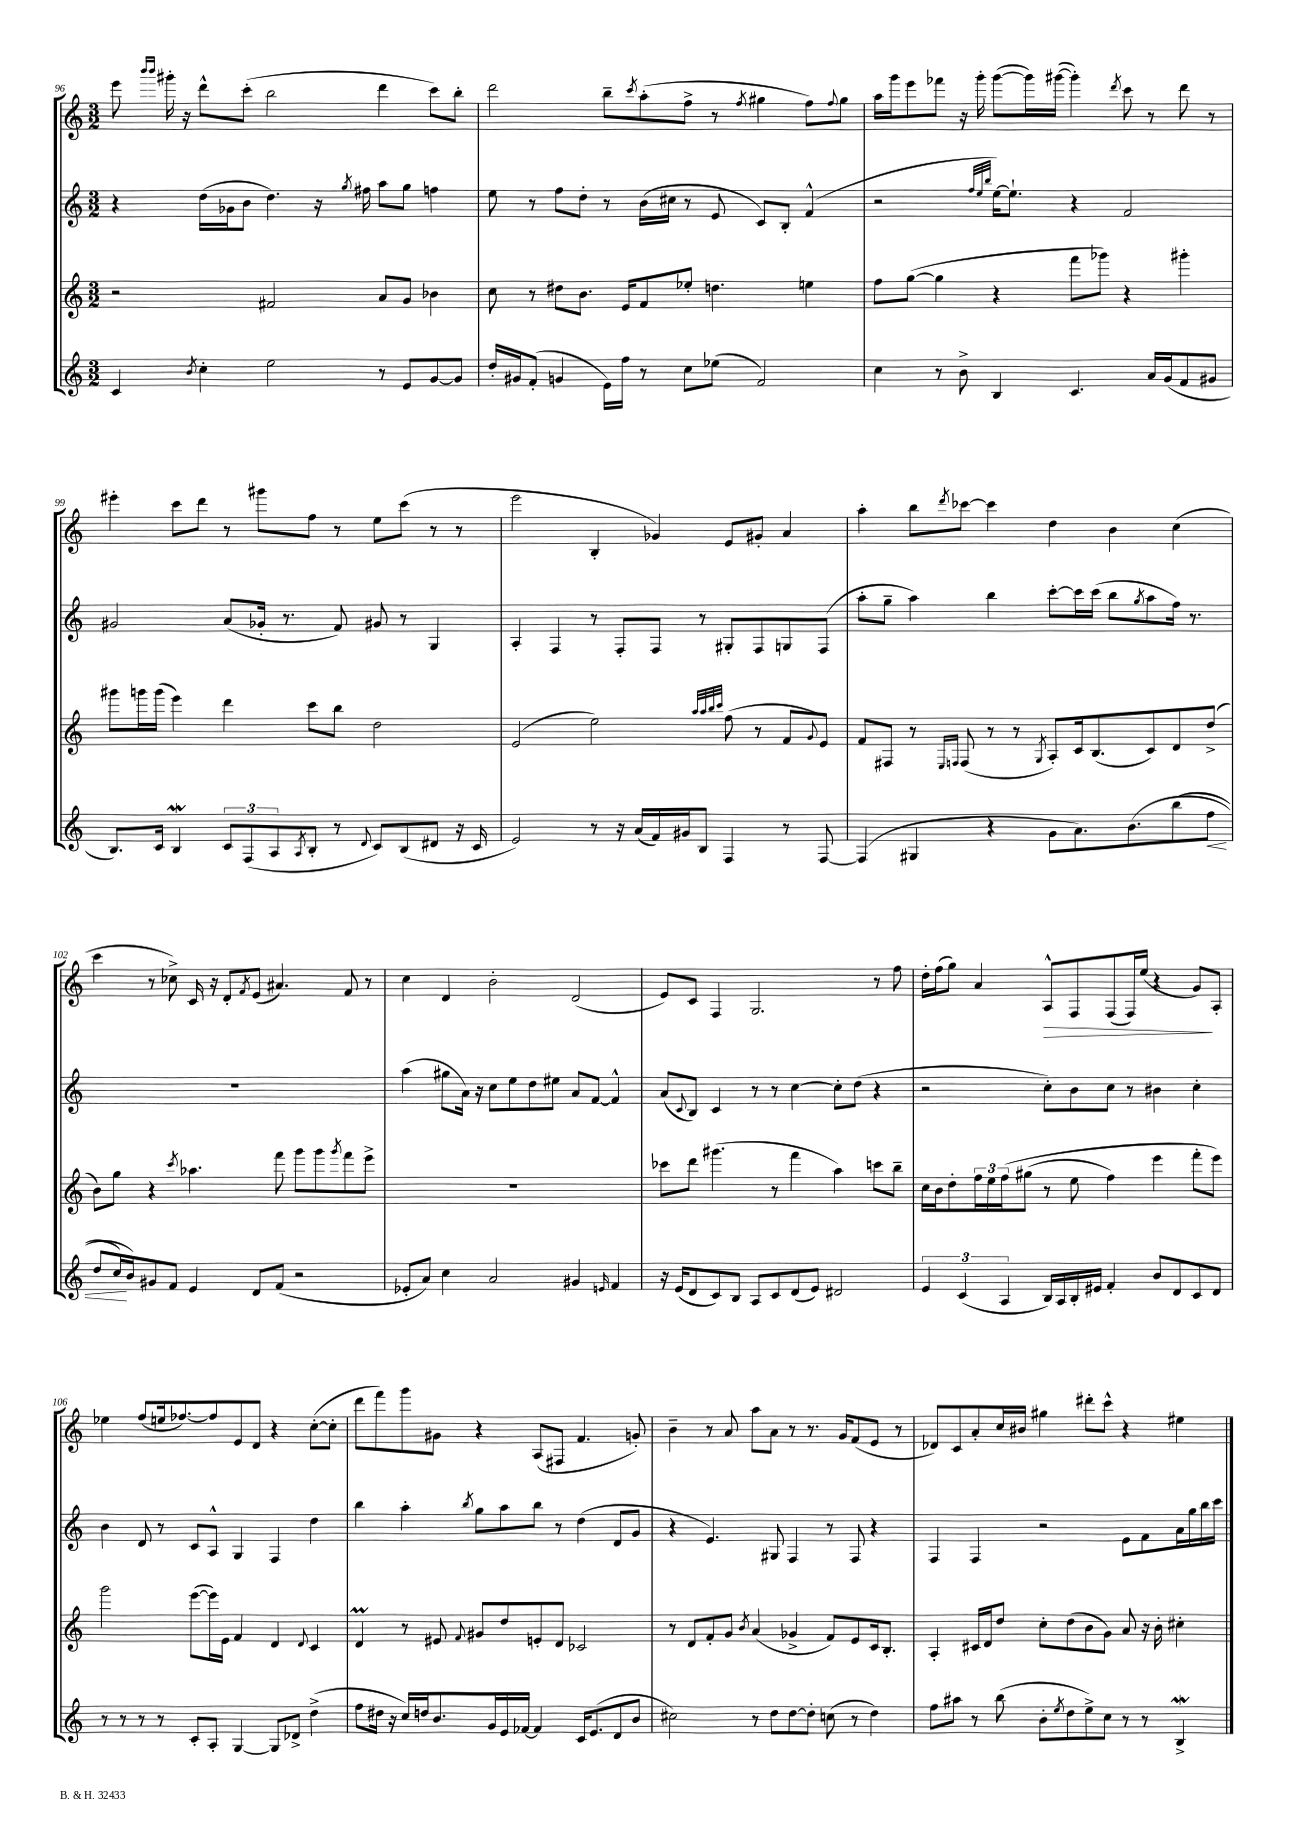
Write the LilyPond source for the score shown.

<<
\new StaffGroup <<
\new Staff = "s0" {
    \clef treble \key c \major \numericTimeSignature \time 3/2
    e'''8 \grace { b'''16 b'''16 } gis'''16-. r16 d'''8-^ c'''8-.( b''2 d'''4 c'''8) b''8-. |
    d'''2 b''8-- \acciaccatura { c'''8 } a''8-.( f''8-> r8 \acciaccatura { f''8 } gis''4 f''8) \appoggiatura { f''8 } gis''8 |
    a''16 g'''16 e'''8 fes'''8 r16 g'''16-. g'''8~( g'''16) gis'''16~( gis'''4-.) \acciaccatura { d'''8 } c'''8 r8 d'''8 r8 |
    eis'''4-. c'''8 d'''8 r8 gis'''8 f''8 r8 e''8 c'''8( r8 r8 |
    e'''2 b4-. ges'4) e'8 gis'8-. a'4 |
    a''4-. b''8 \acciaccatura { d'''8 } ces'''8~ ces'''4 d''4 b'4 c''4( |
    c'''4 r8 ces''8->) c'16 r16 d'8-. \acciaccatura { f'8 } e'8( ais'4.) f'8 r8 |
    c''4 d'4 b'2-. d'2( |
    e'8) c'8 f4 g2. r8 f''8 |
    d''16-. f''16( g''8) a'4 a8-^\> f8 f8( f16) e''16( r4 g'8\!) a8-. |
    ees''4 f''8( e''16 fes''8.~) fes''8 e'8 d'8 r4 c''8~-.( c''8-. |
    d'''8 f'''8) g'''8 gis'8 r4 a8( fis8 f'4. g'8-.) |
    b'4-- r8 a'8 a''8 a'8 r8 r8. g'16 f'8( e'8 r8 |
    des'8) c'8 a'8-. c''16 bis'16 gis''4 dis'''8-. c'''8-^ r4 eis''4 \bar "|." |
}
\new Staff = "s1" {
    \clef treble \key c \major \numericTimeSignature \time 3/2
    r4 d''16( ges'16 b'8 d''4.) r16 \acciaccatura { g''8 } fis''16 a''8 g''8 f''4 |
    e''8 r8 f''8 d''8-. r8 b'16( cis''16 r8 e'8 c'8) b8-. f'4-^( |
    r2 \grace { f''32 e''32 b''32 } e''16~) e''8.-! r4 f'2 |
    gis'2 a'8( ges'16-. r8. f'8) gis'8 r8 g4 |
    a4-. f4 r8 f8-. f8 r8 gis8-. f8 g8 f8( |
    a''8-. g''8-- a''4) b''4 c'''8~-. c'''16 c'''16( b''8 \acciaccatura { g''8 } a''8 f''16) r8. |
    R1. |
    a''4( gis''8 a'16) r16 c''8 e''8 d''8 eis''8 a'8 f'8~ f'4-^ |
    a'8( \appoggiatura { c'8 } b8) c'4 r8 r8 c''4~ c''8-. d''8( r4 |
    r2 c''8-.) b'8 c''8 r8 bis'4 c''4-. |
    b'4 d'8 r8 c'8 a8-^ g4 f4 d''4 |
    b''4 a''4-. \acciaccatura { b''8 } g''8 a''8 b''8 r8 d''4( d'8 g'8 |
    r4 e'4.) gis8 f4 r8 f8 r4 |
    f4 f4 r2 e'8 f'8 a'16 g''16 b''16 c'''16 \bar "|." |
}
\new Staff = "s2" {
    \clef treble \key c \major \numericTimeSignature \time 3/2
    r2 fis'2 a'8 g'8 bes'4 |
    c''8 r8 dis''8 b'8. e'16 f'8 ees''8-. d''4. e''4 |
    f''8 g''8~( g''4 r4 f'''8 ges'''8) r4 gis'''4-. |
    gis'''8 g'''16 g'''16( e'''4) d'''4 c'''8 b''8 d''2 |
    e'2( e''2) \grace { a''32 a''32 b''32 c'''32 } f''8( r8 f'8 \appoggiatura { g'8 } e'8) |
    f'8 fis8 r8 \grace { e16 f16 } f8( r8 r8 \acciaccatura { g8 } a8-.) c'16 b8.( c'8) d'8 d''8->( |
    b'8) g''8 r4 \acciaccatura { c'''8 } aes''4. f'''8 g'''8 g'''8 \acciaccatura { g'''8 } f'''8 e'''8-> |
    R1. |
    ces'''8 d'''8 gis'''4.( r8 f'''4 a''4) c'''8 b''8-- |
    c''16 b'16 d''8-. \tuplet 3/2 { f''16 e''16 f''16\( } gis''8( r8 e''8 f''4) e'''4 f'''8-. e'''8\) |
    g'''2 e'''8~( e'''16) e'16 f'4 d'4 \appoggiatura { d'8 } c'4 |
    d'4\prall r8 eis'8 \appoggiatura { f'8 } gis'8 d''8 e'8-. d'8 ces'2 |
    r8 d'8 f'8-. g'8 \acciaccatura { b'8 } a'4( ges'4-> f'8) e'8 c'16 b8.-. |
    a4-. cis'16 d'16 d''8 c''8-. d''8( b'8 g'8) a'8 r16 b'16-. cis''4-. \bar "|." |
}
\new Staff = "s3" {
    \clef treble \key c \major \numericTimeSignature \time 3/2
    c'4 \acciaccatura { b'8 } c''4-. e''2 r8 e'8 g'8~ g'8 |
    d''16-. gis'16 f'8-.( g'4 e'16) f''16 r8 c''8 ees''8( f'2) |
    c''4 r8 b'8-> b4 c'4. a'16 g'16( f'8 gis'8 |
    b8.) c'16 b4\mordent \tuplet 3/2 { c'8 f8( a8 } \acciaccatura { a8 } b8-. r8 \appoggiatura { d'8 } c'8) b8( dis'8 r16 c'16 |
    e'2) r8 r16 a'16( f'16) gis'16 b8 f4 r8 f8~ |
    f4( gis4 r4 g'8 a'8.) b'8.\( b''8( f''8\< |
    d''8 c''16\!) b'16\) gis'8 f'8 e'4 d'8 f'8( r2 |
    ees'8-. a'8) c''4 a'2 gis'4 \grace { e'16 } f'4 |
    r16 e'16( d'8 c'8) b8 a8 c'8 d'8( e'8) dis'2 |
    \tuplet 3/2 { e'4 c'4( a4 } b16) a16 b16-. eis'16 f'4-. b'8 d'8 c'8 d'8 |
    r8 r8 r8 r8 c'8-. a8-. g4~ g8 des'8-> d''4->( |
    f''8 dis''16 r16 c''16) d''16 b'8. g'16 e'16 fes'16~ fes'4 c'16 e'8.( d'8 b'8 |
    cis''2) r8 d''8 d''8~ d''8-. c''8( r8 d''4) |
    f''8 ais''8 r8 b''8( b'8-. \acciaccatura { e''8 } d''8 e''8->) c''8 r8 r8 b4->\mordent \bar "|." |
}
>>
>>
\layout { \context { \Score currentBarNumber = #96 } }
